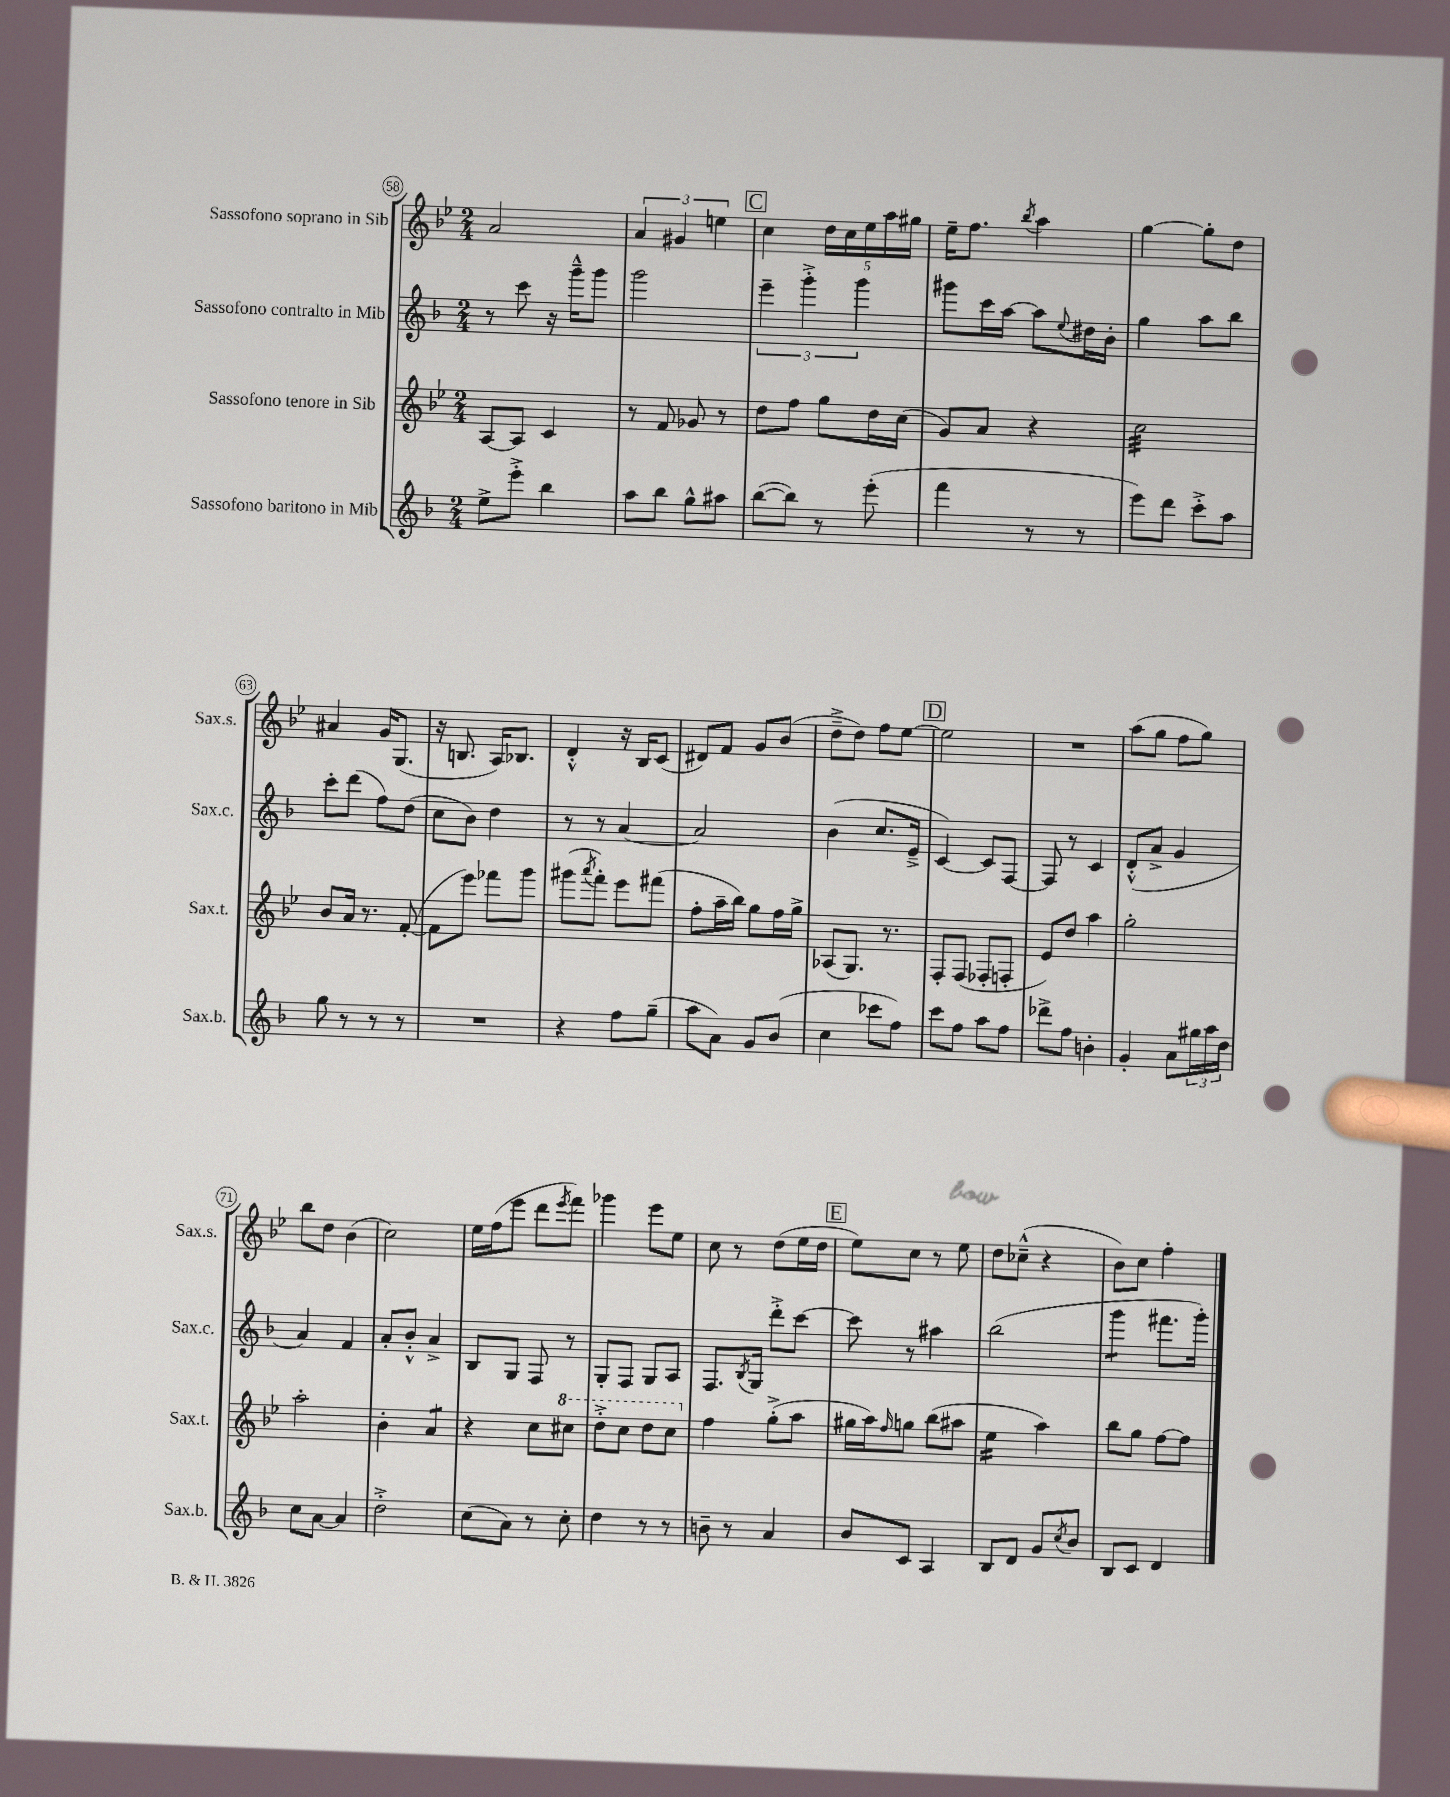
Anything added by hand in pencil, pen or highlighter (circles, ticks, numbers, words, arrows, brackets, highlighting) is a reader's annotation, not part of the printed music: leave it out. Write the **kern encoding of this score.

**kern	**kern	**kern	**kern
*staff4	*staff3	*staff2	*staff1
*clefG2	*clefG2	*clefG2	*clefG2
*k[b-]	*k[b-e-]	*k[b-]	*k[b-e-]
*M2/4	*M2/4	*M2/4	*M2/4
8ee^	[8A	8r	2a
8eee'^	8A]	8ccc	.
4bb-	4c	16r	.
.	.	16ggg~^^	.
.	.	8ggg	.
=	=	=	=
8aa	8r	2ggg	6a
8bb-	8f	.	.
.	.	.	6g#
8gg^^	8g-	.	.
.	.	.	6ee
8aa#	8r	.	.
=	=	=	=
([8bb-	8dd	6eee~	4cc
8bb-])	8ff	.	.
.	.	6ggg'^	.
8r	8gg	.	20dd
.	.	.	20cc
.	.	6ggg	.
.	.	.	20ee-
(8eee'	16dd	.	.
.	.	.	20aa
.	(16cc	.	.
.	.	.	20gg#
=	=	=	=
4fff	8g)	8ggg#	16ee-~
.	.	.	8.ff
.	8a	16ccc	.
.	.	[16aa	.
.	.	.	8qbb-
8r	4r	8aa]	4aa
.	.	8qqee	.
8r	.	16dd#	.
.	.	16b-'	.
=	=	=	=
8eee)	2cc	4gg	[4gg
8ddd	.	.	.
8ccc'^	.	8aa	8gg']
8aa	.	8bb-	8dd
=	=	=	=
8gg	8b-	8ccc'	4a#
8r	16a	(8ddd	.
.	8.r	.	.
8r	.	8ff)	16g
.	.	.	(8.G
8r	([8f'	(8dd	.
=	=	=	=
2r	8f]	8cc	16r
.	.	.	8.B
.	8eee-)	8b-)	.
.	8fff-	4dd	16A)
.	.	.	8.B-
.	8ggg	.	.
=	=	=	=
4r	(8ggg#	8r	4d'^^
.	8qaaa	.	.
.	8fff')	8r	.
8ff	8eee-	[4a	16r
.	.	.	16B-
(8gg~	(8fff#	.	(8c
=	=	=	=
8aa	8ff'	2a]	8d#)
8a)	16aa~	.	8f
.	16bb-)	.	.
8g	8gg	.	8g
(8b-	16ff	.	(8b-
.	16gg^	.	.
=	=	=	=
4cc	(8A-	(4b-	8dd~^
.	8.G)	.	8dd)
8ccc-	.	8.cc	8ff
.	8.r	.	.
8ff)	.	.	[8ee-
.	.	16e~^	.
=	=	=	=
8ccc	8F'	[4c)	2ee-]
8ff	(8F	.	.
8aa	8F-'	8c]	.
8ff	8F'	[8F	.
=	=	=	=
8ddd-^	8e-)	8F]	2r
8ff	8dd	8r	.
4b'	4aa	4c	.
=	=	=	=
4g'	2gg'	(8d'^^	(8aa
.	.	8a^	8gg
8a	.	4g	8ff
24gg#	.	.	8gg)
24aa	.	.	.
24dd	.	.	.
=	=	=	=
8cc	2aa'	4a)	8bb-
[8a	.	.	8dd
4a]	.	4f	(4b-
=	=	=	=
2dd'^	4b-'	8a'	2cc)
.	.	8b-'^^	.
.	4a	4a^	.
=	=	=	=
(8cc	4r	8B-	16ee-
.	.	.	(16ff
8a)	.	8G	8eee-
8r	8cc	8F	8ddd
.	.	.	8qeee-
8cc'	8ccc#	8r	8fff)
=	=	=	=
4dd	8ddd'^	8G'	4ggg-
.	8ccc	8F	.
8r	8ddd	8G	8eee-
8r	8ccc	8A	8ee-
=	=	=	=
8b~	4ff	8.F	8cc
8r	.	.	8r
.	.	8qB-	.
.	.	16G	.
4a	(8gg'^	8ddd'^	(8dd
.	8aa	[8ccc	16ee-
.	.	.	16dd
=	=	=	=
8b-	16gg#	8ccc]	8ee-)
.	16aa)	.	.
.	16qqff	.	.
8c	8gg	8r	8cc
4A	(8bb-	4aa#	8r
.	8aa#	.	8ee-
=	=	=	=
8B-	4ee-	(2bb-	8dd
8d	.	.	(8cc-~^^
8g	4aa)	.	4r
8qcc	.	.	.
8b-	.	.	.
=	=	=	=
8B-	8bb-	4ggg	8b-)
8c	8gg	.	8cc
4d	[8ff	8.fff#	4ff'
.	8ff]	.	.
.	.	16ggg')	.
==	==	==	==
*-	*-	*-	*-
